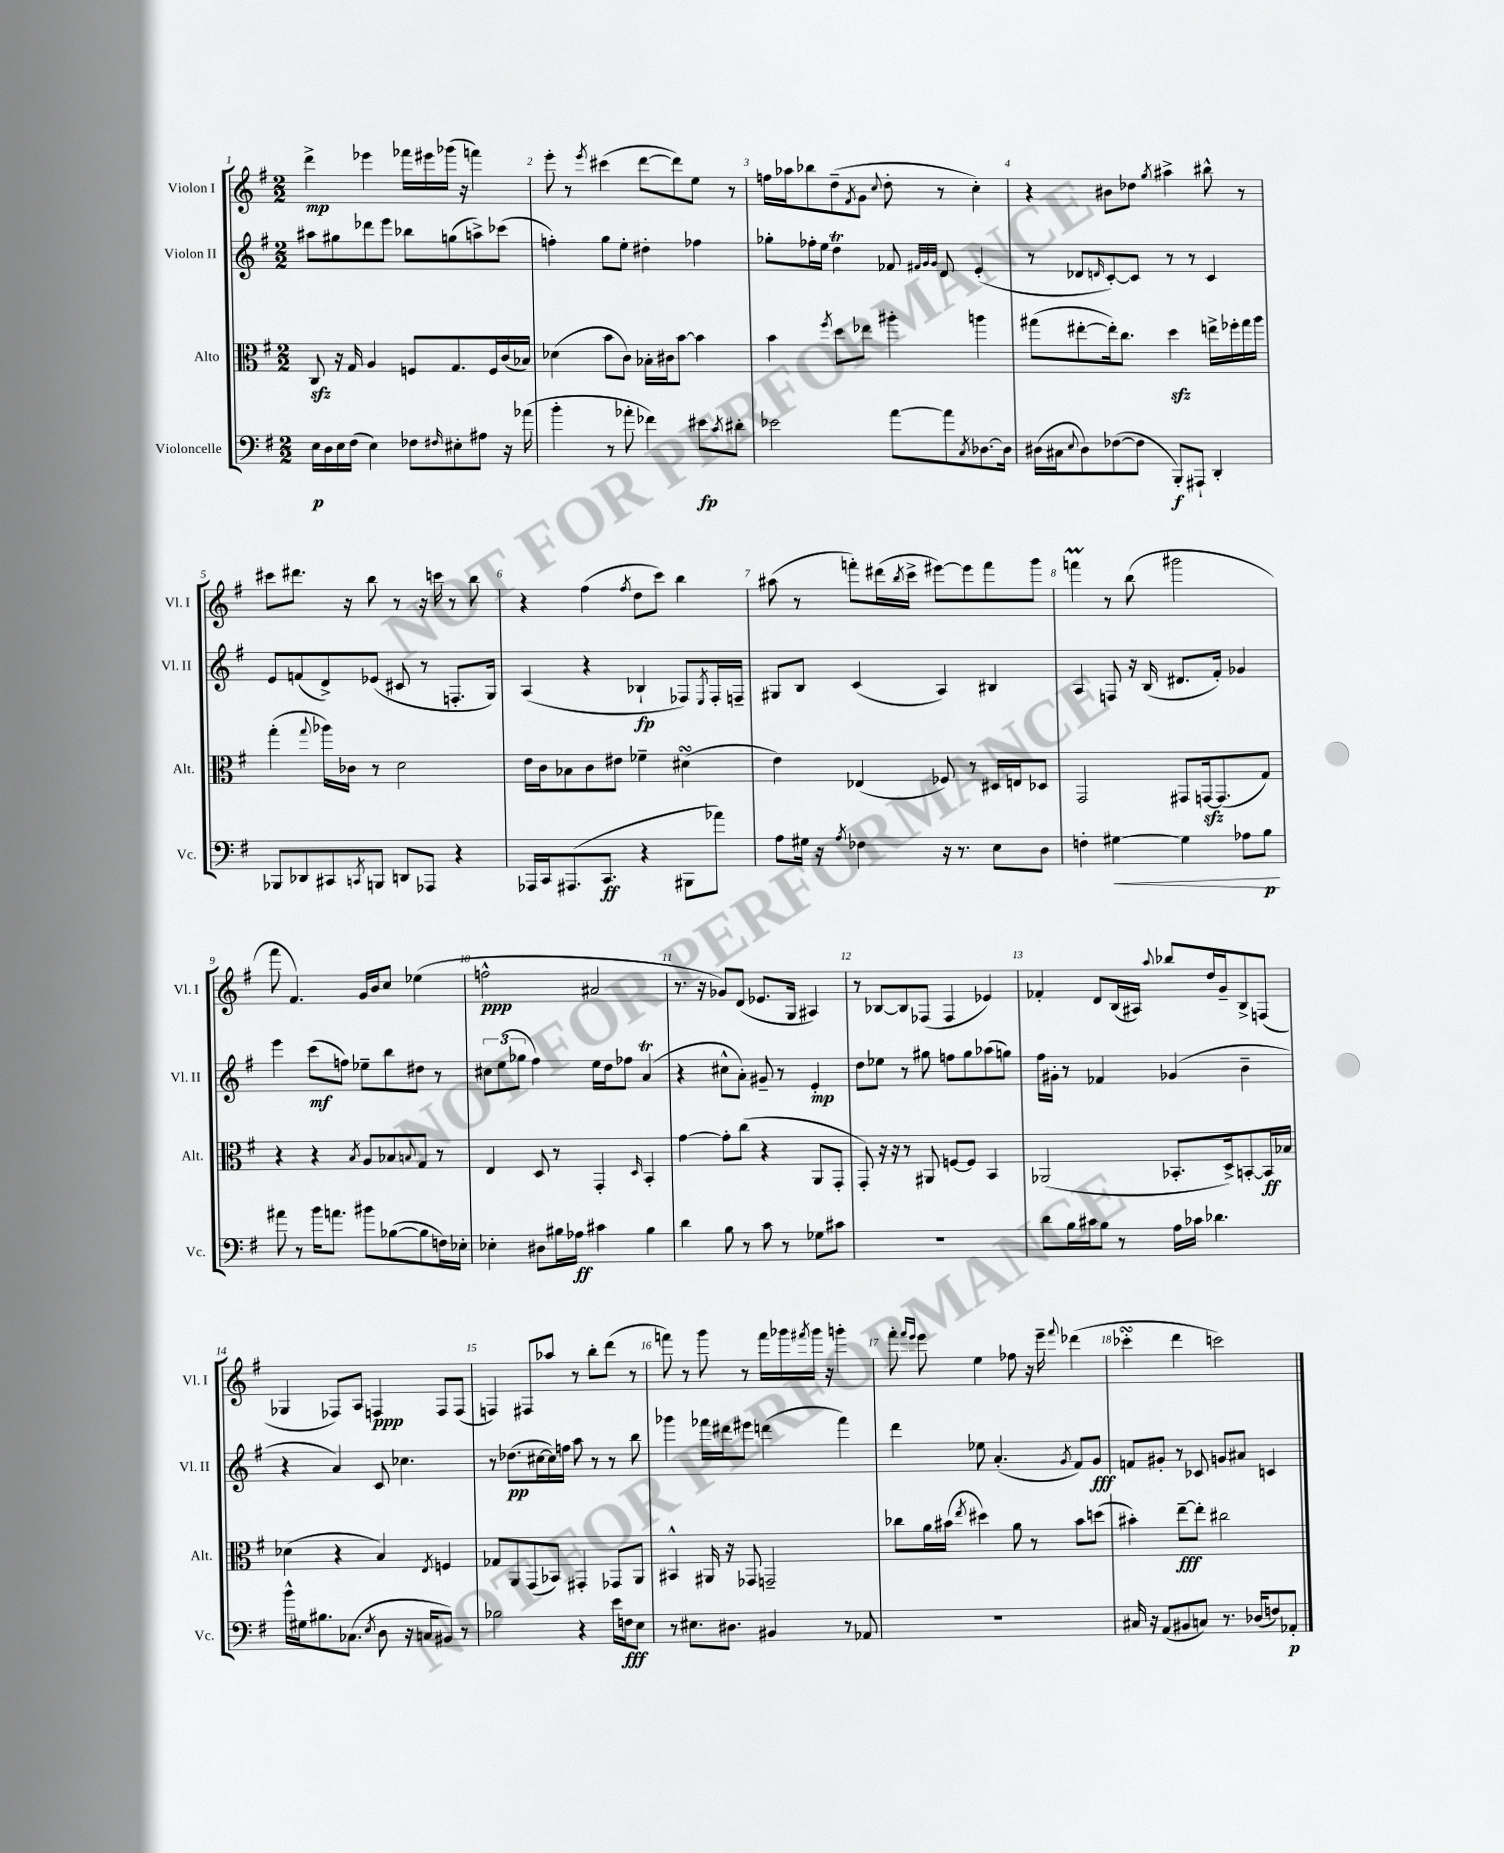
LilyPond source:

<<
\new StaffGroup <<
\new Staff = "s0" \with { instrumentName = "Violon I" shortInstrumentName = "Vl. I" } {
    \clef treble \key g \major \numericTimeSignature \time 2/2
    d'''4->\mp ees'''4 fes'''16 eis'''16 ges'''16( r16 f'''4) |
    e'''8-. r8 \acciaccatura { e'''8 } cis'''4( d'''8~ d'''8) e''8 r8 |
    f''16 aes''16 bes''8 d''8--( \acciaccatura { fis'8 } g'8 \appoggiatura { c''8 } d''8-. r8 c''4-.) |
    r4 bis'8 des''8 \acciaccatura { g''8 } ais''4-> bis''8-^ r8 |
    cis'''8 dis'''8. r16 b''8 r8 r16 c'''16 r8 b''8 |
    r4 fis''4( \acciaccatura { fis''8 } d''8 c'''8) b''4 |
    ais''8( r8 f'''8-.) dis'''16( \acciaccatura { b''8 } c'''16-> eis'''8~) eis'''8 f'''8 g'''8 |
    f'''4\prall r8 b''8( gis'''2 |
    fis'''8 fis'4.) g'16 b'16 c''8 ees''4( |
    f''2-^\ppp ais'2 |
    r8. r16 ges'8) d'8( ees'8. g16 ais4) |
    r8 bes8~ bes8 fes8( fes4 ees'4) |
    fes'4-. d'8 b16( ais16) \appoggiatura { a''8 } bes''8 d''16 g'16-- b8-> f8( |
    ges4 fes8) a8 f4\ppp f8 f8( |
    f4) fis8 aes''8 r8 b''8-. d'''8( r8 |
    f'''8) r8 g'''8 r8 f'''16 ges'''16 \acciaccatura { fis'''8 } ges'''16 r16 g'''4-. |
    fis'''8-. \grace { fis'''16 e'''16 } e'''8 e''4 fes''8 r16 e'''16-- \appoggiatura { fis'''8 } des'''4( |
    ces'''4-.\turn d'''4 c'''2) \bar "|." |
}
\new Staff = "s1" \with { instrumentName = "Violon II" shortInstrumentName = "Vl. II" } {
    \clef treble \key g \major \numericTimeSignature \time 2/2
    ais''8 gis''8 des'''8 e'''8 bes''8 g''8( a''8->) ces'''8( |
    f''4-.) g''8 e''8-. dis''4-. fes''4 |
    ges''8-. fes''16-. e''16 d''4\trill fes'8 \grace { fis'32 g'32 g'32 } d'8 e'4-.( |
    r8 des'8 \grace { d'16 } c'8~-.) c'8 r8 r8 c'4 |
    e'8 f'8( d'8->) ees'8( cis'8 r8 f8.-. g16) |
    a4( r4 bes4-!\fp fes8) \acciaccatura { e8 } fes16-. f16-- |
    gis8 b8 c'4( a4) bis4 |
    a4 f8 r16 b16( dis'8. fis'16-.) ges'4 |
    e'''4 c'''8\mf( f''8) ees''8-- b''8 dis''8 r8 |
    \tuplet 3/2 { cis''8 e''8( ges''8 } fis''4) e''16 d''16 fes''8 a'4\trill( |
    r4 cis''8-^ a'8-.) gis'8-- r8 e'4-.\mp |
    d''8 ees''8 r8 gis''8 f''8 gis''8 aes''8( g''8) |
    fis''16 gis'16-. r8 fes'4 ges'4( b'4-- |
    r4 a'4) c'8 ces''4. |
    r8 des''8.\pp( cis''16~ cis''16) f''16 a''8 r8 r8 b''8 |
    ges'''4 fes'''16 dis'''16 eis'''8 d'''4( fes'''4) |
    d'''4 ees''8 a'4.-.( \acciaccatura { g'8 } fis'8) g'8\fff |
    f'8 gis'8-. r8 ces'8 g'8 ais'8 c'4 \bar "|." |
}
\new Staff = "s2" \with { instrumentName = "Alto" shortInstrumentName = "Alt." } {
    \clef alto \key g \major \numericTimeSignature \time 2/2
    c8\sfz r16 g16 a4 f8 g8. f16 c'16( bes16) |
    des'4( b'8 c'8) bes16-. cis'16 b'8~ b'4 |
    b'4 \acciaccatura { fis''8 } d''8 ees''8 ais''4-. a''4 |
    gis''8( eis''8~-. eis''16-.) c''8. d''4\sfz e''16-> fes''16-. gis''16 a''16 |
    g''4-.( \appoggiatura { g''8 } aes''16) ces'16 r8 d'2 |
    e'16 c'16 bes8 c'8 eis'8 fes'4-- dis'4\turn( |
    e'4) ees4( fes8) r8 dis16 e16 des8 |
    g,2 gis,8 g,16~\sfz g,8.( g8) |
    r4 r4 \acciaccatura { b8 } a8 bes8 \appoggiatura { b8 } g8 r8 |
    e4 d8 r8 g,4-. \grace { d16 } b,4-. |
    g'4~ g'8-. c''8( r4 a,8 g,8-. |
    g,8-.) r16 r16 r8 ais,8 f8~ f8 b,4 |
    aes,2( bes,8.-. d16->) b,8~-. b,16\ff bes16 |
    des'4( r4 b4) \acciaccatura { e8 } f4 |
    ges8 a,8 g,8( bes,8) gis,4-. ges,8 a,8 |
    bis,4-^ ais,16 r16 ges,8 g,2-- |
    ces''8 a'16 bis'16( \acciaccatura { e''8 } dis''4) a'8 r8 bis'8 d''8( |
    bis'4-.) e''8~--\fff e''8-. cis''2 \bar "|." |
}
\new Staff = "s3" \with { instrumentName = "Violoncelle" shortInstrumentName = "Vc." } {
    \clef bass \key g \major \numericTimeSignature \time 2/2
    e16\p d16 e16 fis16( e4) fes8 \grace { fis16 } eis8-. ais8 r16 aes'16( |
    b'4-. r8 aes'8-. fes'4) eis'8\fp \acciaccatura { c'8 } dis'8-. |
    ees'2 a'8~ a'8 \acciaccatura { c8 } des8.~ des16 |
    dis16( cis16 \appoggiatura { e8 } dis8) fes8~( fes8 b,,8-.\f) ais,,8-! d,4-. |
    bes,,8 des,8 cis,8 \acciaccatura { c,8 } b,,8 d,8 aes,,8 r4 |
    aes,,16 c,16 ais,,8.( c,8.\ff r4 bis,,8 aes'8) |
    a8 gis16 r16 \acciaccatura { a8 } fes4 r16 r8. e8 d8 |
    f4-. gis4~\< gis4 aes8 b8\p\! |
    ais'8 r8 b'16 a'8. bis'8 bes8~( bes8 f16) ees16-. |
    ees4-. dis8 bis16 aes16\ff cis'4 bis4 |
    d'4 b8 r8 c'8 r8 ges8 cis'8 |
    R1 |
    d'8 b16 cis'16 b8 r8 a16 ces'16 des'4. |
    b'16-^ gis16 bis8. ces8.( \acciaccatura { e8 } d8 r16 c16 bis,8) r8 |
    bes2 r4 e'16 f16\fff e8 |
    r8 eis8. dis8. bis,4 r8 aes,8 |
    R1 |
    cis16 r16 a,8( bis,8 c8) r8. des16( f8) aes,8-.\p \bar "|." |
}
>>
>>
\layout { \context { \Score \override BarNumber.break-visibility = ##(#f #t #t) barNumberVisibility = #all-bar-numbers-visible } }
